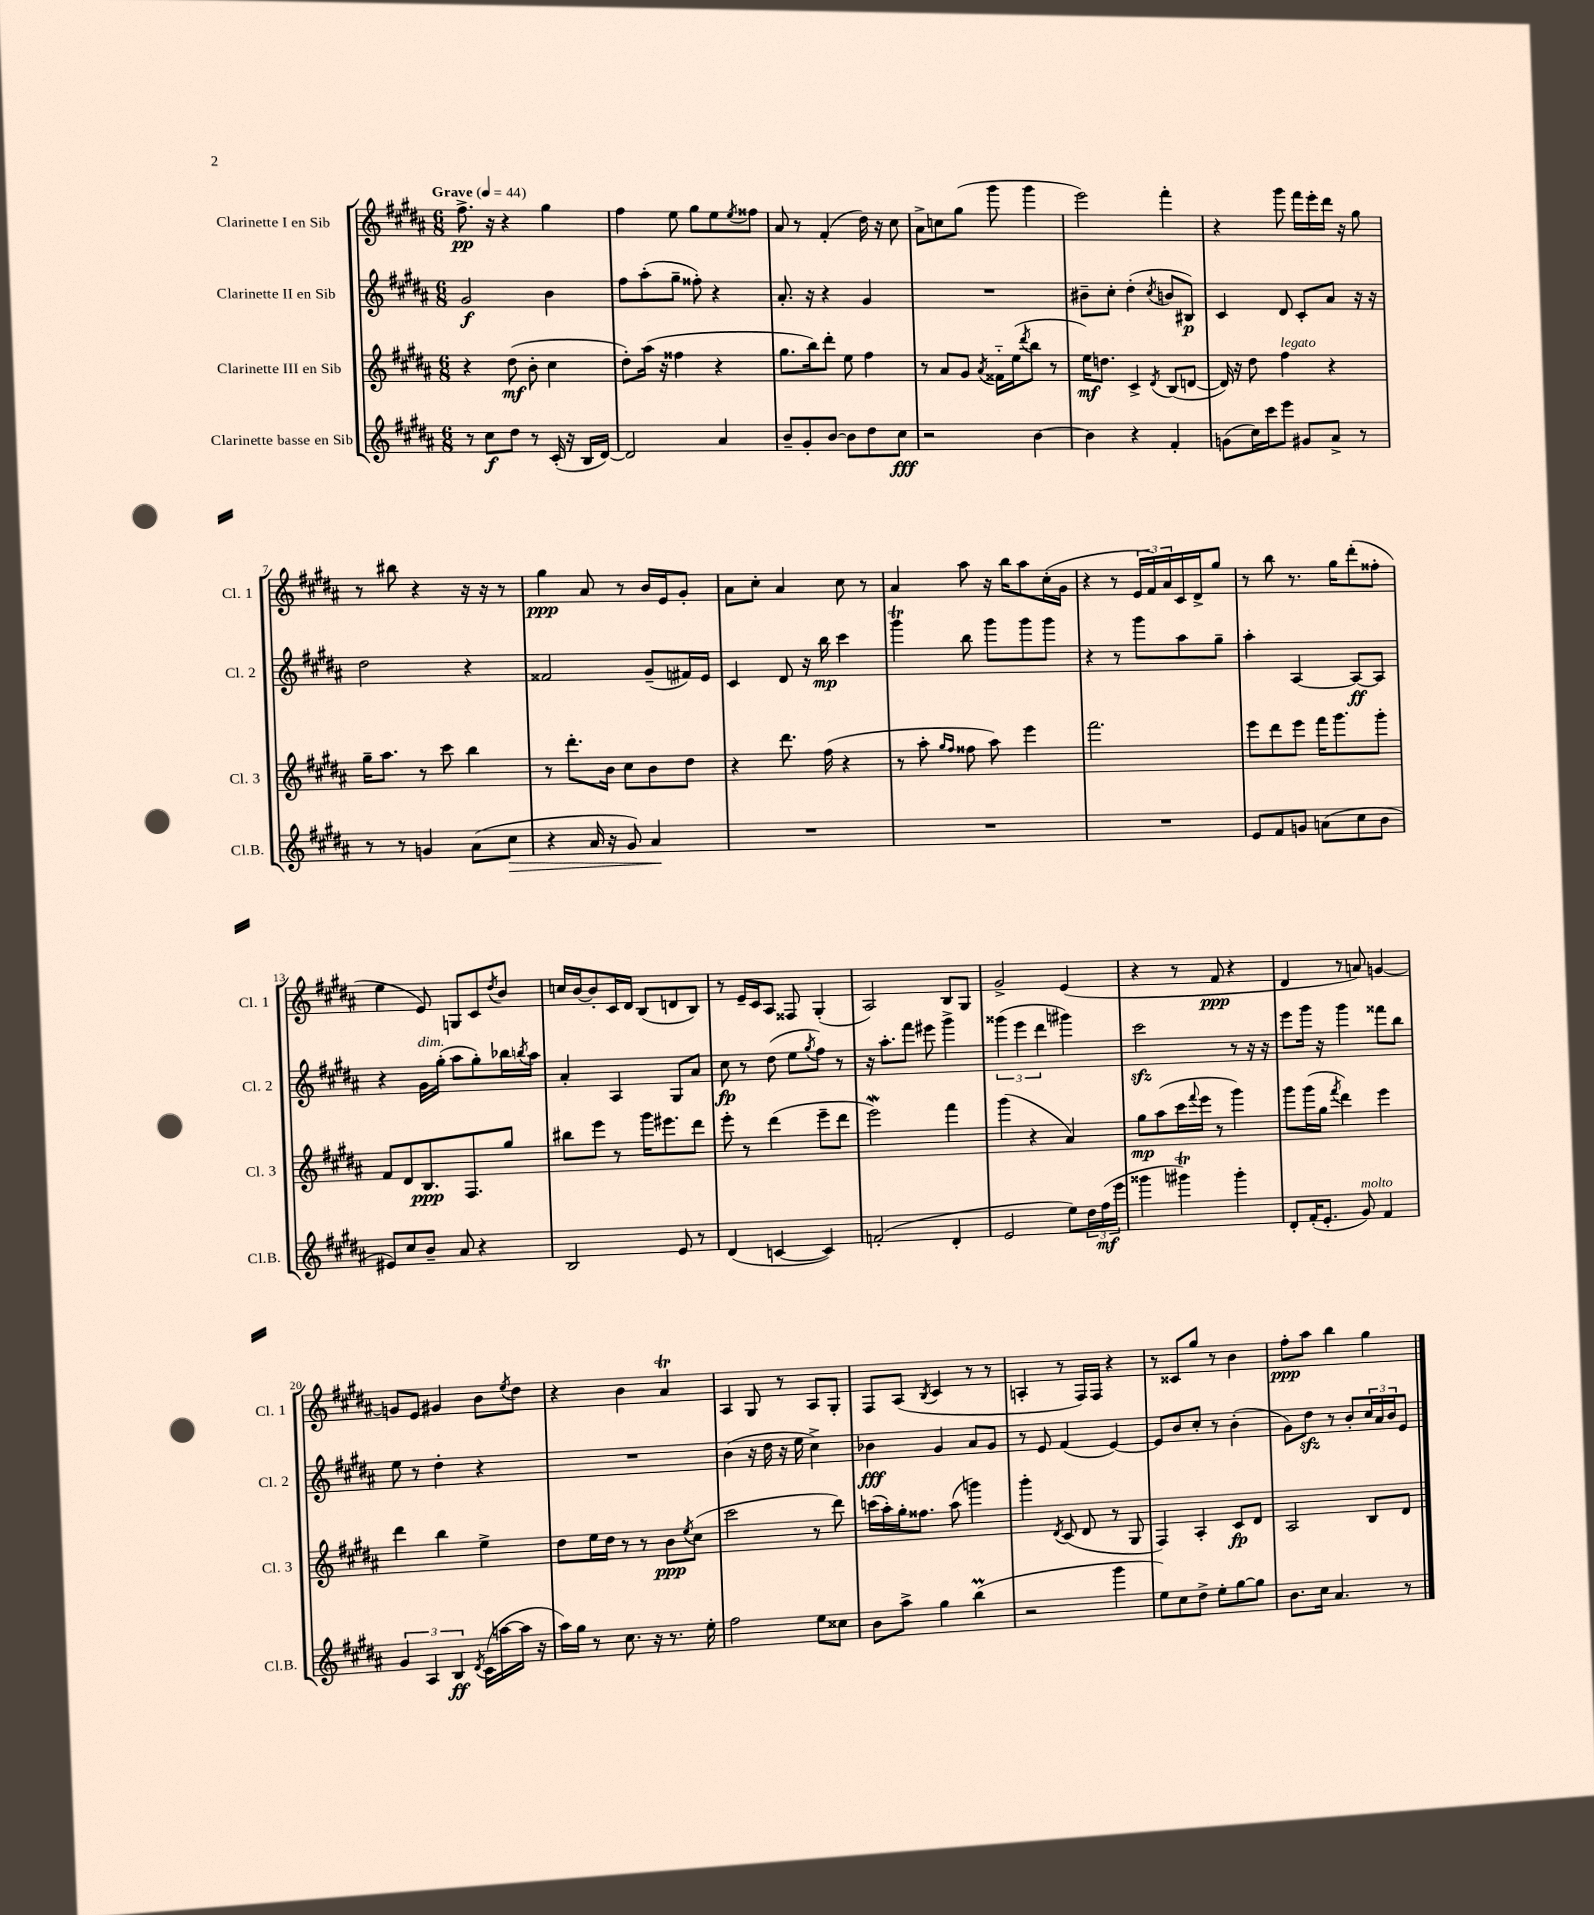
<<
\new StaffGroup <<
\new Staff = "s0" \with { instrumentName = "Clarinette I en Sib" shortInstrumentName = "Cl. 1" } {
    \clef treble \key b \major \numericTimeSignature \time 6/8 \tempo "Grave" 4 = 44
    fis''8.->\pp r16 r4 gis''4 |
    fis''4 e''8 gis''8 e''8 \acciaccatura { e''8 } fisis''8 |
    ais'8 r8 fis'4-.( dis''16) r16 cis''8 |
    ais'8-> c''8 gis''8( gis'''8 gis'''4 |
    e'''2) fis'''4-. |
    r4 gis'''8 fis'''16 e'''16-. dis'''16 r16 gis''8 |
    r8 bis''8 r4 r16 r16 r8 |
    gis''4\ppp ais'8 r8 b'16 e'16 gis'8-. |
    ais'8 cis''8-. ais'4 cis''8 r8 |
    ais'4 ais''8 r16 b''16 ais''8 cis''16-.( gis'16 |
    r4 r8 \tuplet 3/2 { e'16 fis'16) ais'16 } cis'16 dis'16-> gis''8 |
    r8 b''8 r8. gis''16 dis'''8-.( fisis''8-. |
    e''4 e'8) g8 cis'8 \acciaccatura { dis''8 } b'8 |
    c''16 b'16~ b'8-. cis'16 dis'16 b8( d'8 b8) |
    r8 e'16-- cis'16 ais8 fisis8 gis4-.( |
    ais2) b8 gis8 |
    gis'2-> e'4( |
    r4 r8 fis'8\ppp r4 |
    dis'4 r8 a'8) g'4~ |
    g'8 e'8 gis'4 b'8 \acciaccatura { e''8 } dis''8 |
    r4 b'4 ais'4\trill |
    ais4 gis8 r8 ais8 gis8-. |
    fis8 ais8( \acciaccatura { b8 } cis'4 r8 r8 |
    a4-. r8 fis16) fis16 r4 |
    r8 cisis'8 gis''8 r8 b'4 |
    fis''8-.\ppp ais''8 b''4 gis''4 \bar "|." |
}
\new Staff = "s1" \with { instrumentName = "Clarinette II en Sib" shortInstrumentName = "Cl. 2" } {
    \clef treble \key b \major \numericTimeSignature \time 6/8
    gis'2\f b'4 |
    fis''8 ais''8-.( gis''8-- fisis''8-.) r4 |
    ais'8.-. r16 r4 gis'4 |
    R2. |
    bis'8-- cis''8-. dis''4-.( \acciaccatura { cis''8 } b'8 bis8\p) |
    cis'4 dis'8 cis'8-. ais'8 r16 r16 |
    dis''2 r4 |
    fisis'2 gis'8--( fis'16) e'16 |
    cis'4 dis'8 r16 b''16\mp cis'''4 |
    gis'''4\trill b''8 gis'''8 gis'''8 gis'''8 |
    r4 r8 gis'''8 ais''8 gis''8-- |
    ais''4-. ais4~ ais8~\ff ais8 |
    r4 gis'16^\markup { \italic "dim." } gis''16-.( ais''8 gis''8-.) bes''16 \acciaccatura { b''8 } ais''16 |
    ais'4-. ais4 gis8 ais'8 |
    cis''8\fp r8 dis''8( e''8 \acciaccatura { gis''8 } fis''8) r8 |
    r16 ais''8.-. fis'''8 eis'''8 gis'''4-> |
    \tuplet 3/2 { gisis'''4( e'''4 dis'''4 } gis'''4) |
    cis'''2\sfz r8 r16 r16 |
    e'''8 gis'''16 r16 gis'''4 fisis'''8 b''8 |
    e''8 r8 dis''4-. r4 |
    R2. |
    b'4( r16 dis''16 r16 e''16 cis''4->) |
    bes'4\fff gis'4 ais'8 gis'8 |
    r8 e'8 fis'4( e'4~) |
    e'8 b'8 cis''8-. r8 b'4-.( |
    gis'8) dis''8\sfz r8 b'8-. \tuplet 3/2 { cis''16 ais'16 b'16 } e'8 \bar "|." |
}
\new Staff = "s2" \with { instrumentName = "Clarinette III en Sib" shortInstrumentName = "Cl. 3" } {
    \clef treble \key b \major \numericTimeSignature \time 6/8
    r4 dis''8\mf( b'8-. cis''4 |
    dis''8-.) ais''16( r16 fisis''4 r4 |
    gis''8. b''16) dis'''8-. e''8 fis''4 |
    r8 ais'8 gis'8 \acciaccatura { ais'8 } fisis'16-_ e''16( \acciaccatura { dis'''8 } b''8 r8 |
    e''16\mf) d''8. cis'4-> \acciaccatura { dis'8 } b8( d'8~ |
    d'16) r16 dis''8 fis''4^\markup { \italic "legato" } r4 |
    gis''16-- ais''8. r8 cis'''8 b''4 |
    r8 dis'''8.-. b'16 cis''8 b'8 dis''8 |
    r4 dis'''8. fis''16( r4 |
    r8 ais''8-. \grace { gis''16 fis''16 } fisis''8 ais''8) e'''4 |
    fis'''2. |
    e'''8 dis'''8 e'''8 fis'''16 gis'''8. gis'''8-. |
    fis'8 dis'8 b8.\ppp fis8. gis''8 |
    bis''8 e'''8 r8 gis'''16 eis'''8. dis'''8 |
    e'''8-. r8 dis'''4( e'''8-- dis'''8 |
    e'''2\mordent) fis'''4 |
    gis'''4( r4 ais'4) |
    gis''8\mp ais''8( cis'''16 \appoggiatura { fis'''8 } e'''16 r8 gis'''4) |
    gis'''8 gis'''16( gis''16 \acciaccatura { fis'''8 } dis'''4) e'''4 |
    dis'''4 b''4 e''4-> |
    dis''8 e''16 dis''16 r8 r8 b'8\ppp \acciaccatura { e''8 } cis''8( |
    cis'''2 r8 dis'''8) |
    c'''16( ais''16-.) gis''16-. fisis''8. ais''8( g'''4) |
    gis'''4-. \acciaccatura { dis'8 } cis'8( dis'8 r8 gis8 |
    fis4) ais4-. cis'8\fp dis'8 |
    ais2 b8 dis'8 \bar "|." |
}
\new Staff = "s3" \with { instrumentName = "Clarinette basse en Sib" shortInstrumentName = "Cl.B." } {
    \clef treble \key b \major \numericTimeSignature \time 6/8
    r8 cis''8\f dis''8 r8 cis'16-.( r16 b16 dis'16~) |
    dis'2 ais'4 |
    b'8-- gis'8-. b'8~ b'8 dis''8 cis''8\fff |
    r2 b'4~ |
    b'4 r4 fis'4-. |
    g'8( cis''16) cis'''16 e'''8 gis'8 ais'8-> r8 |
    r8 r8 g'4 ais'8( cis''8\> |
    r4 ais'16 r16 gis'8) ais'4\! |
    R2. |
    R2. |
    R2. |
    e'8 fis'8 g'8 a'8( cis''8 b'8 |
    eis'8) cis''8 b'8-- ais'8 r4 |
    b2 e'8 r8 |
    dis'4( c'4~ c'4) |
    f'2-.( dis'4-. |
    e'2 e''8) \tuplet 3/2 { dis''16 fis''16\mf( e'''16 } |
    gisis'''4 gis'''4\trill) gis'''4-. |
    dis'8-. fis'16-.( e'8.-. gis'8^\markup { \italic "molto" }) fis'4 |
    \tuplet 3/2 { gis'4 ais4 b4\ff } \acciaccatura { dis'8 } cis'16( a''16~ a''16 r16 |
    ais''16) gis''16 r8 cis''8. r16 r8. e''16-. |
    fis''2 e''8 cisis''8 |
    b'8 ais''8-> gis''4 b''4\prall( |
    r2 gis'''4 |
    e''8) cis''8 dis''8-> e''8-. gis''8~ gis''8 |
    b'8. cis''16 ais'4. r8 \bar "|." |
}
>>
>>
